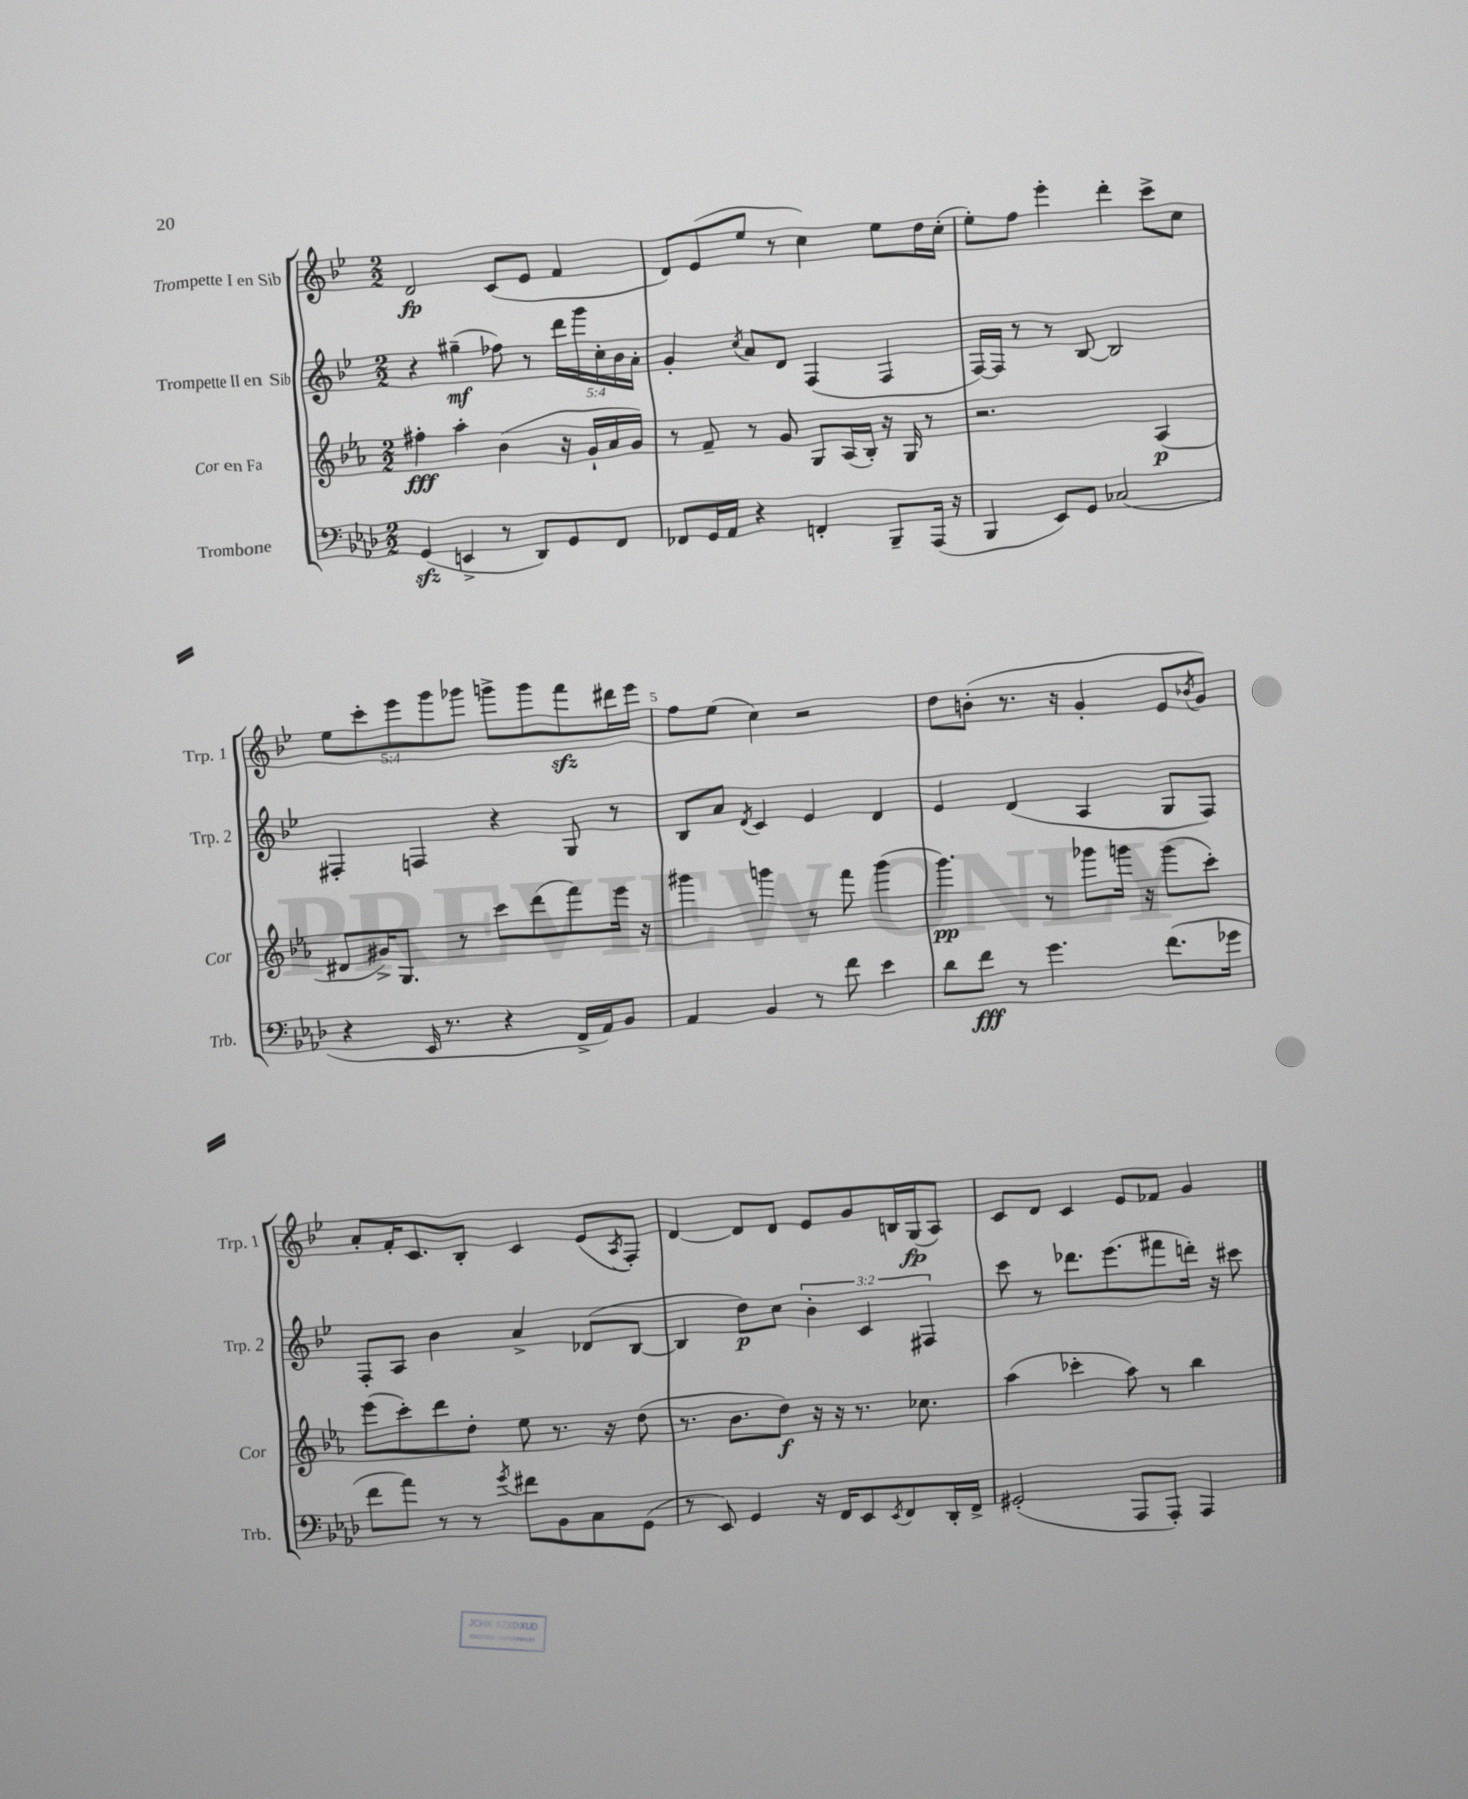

**kern	**kern	**kern	**kern
*staff4	*staff3	*staff2	*staff1
*clefF4	*clefG2	*clefG2	*clefG2
*k[b-e-a-d-]	*k[b-e-a-]	*k[b-e-]	*k[b-e-]
*M2/2	*M2/2	*M2/2	*M2/2
(4GG/	4ff#'\	4r	2d/
4EE^/	4aa-'\	(4gg#~\	.
8r	(4b-\	8ff-\)	(8c/L
8DD-/L)	.	8r	8e-/J
8GG/	16r	20ddd\LL	4f/
.	.	20ggg\	.
.	16g`/LL	.	.
.	.	20cc'\	.
8FF/J	16a-/	.	.
.	.	20b-\	.
.	16g/JJ)	.	.
.	.	20a'\JJ	.
=	=	=	=
8FF-/L	8r	4g'/	8d/L)
16GG/L	8f~/	.	(8e-/
16AA-/JJ	.	.	.
.	.	8qcc/	.
4r	8r	8a/L	8ee-/J
.	8g/	8d/J	8r
4FF'/	8G/L	(4F/	4cc\)
.	(16A-/L	.	.
.	16B-'/JJ)	.	.
8BBB-~/L	16r	4F/	8ee-\L
.	16G/	.	.
(16AAA-/Jk	8r	.	16dd\L
16r	.	.	(16cc'\JJ
=	=	=	=
4BBB-/	2.r	[16F/LL)	8ee-'\L)
.	.	16F/]JJ	.
.	.	8r	8ff\J
8EE-/L)	.	8r	4eee-'\
8GG/J	.	[8B-/	.
(2C-/	.	2B-/]	4ddd'\
.	(4A-/	.	8ccc^\L
.	.	.	8cc\J
=	=	=	=
4r	8d#/L	4F#'/	10ee-\L
.	.	.	10ccc'\
.	16g#^/K)	.	.
.	8.G/J	.	.
.	.	.	10eee-\
16EE-/	.	4F/	.
.	.	.	10ggg\
8.r	.	.	.
.	8r	.	.
.	.	.	10ggg-\J
4r	8ccc\L	4r	8ggg^\L
.	(8ddd\	.	8ggg\
16FF^/LL	8fff\)	8G/	8fff\
16AA-/J)	.	.	.
8BB-/J	16eee-\Jk	8r	16ddd#\L
.	16r	.	16eee-\JJ
=	=	=	=
4AA-/	4ggg#\	8B-/L	8ff\L
.	.	8a/J	(8ee-\J
.	.	8qd/	.
4BB-/	4ggg\	4c/	4cc\)
8r	8r	4e-/	2r
8f\	8fff\	.	.
4e-\	(4ggg\	4d/	.
=	=	=	=
8d-\L	4.ggg\)	4e-/	8dd\L
8f\J	.	.	(8b'\J
8r	.	(4d/	8.r
4.g\	8r	.	.
.	.	.	16r
.	8ggg-\L	4A/	4g'/
.	16ggg\Jk	.	.
.	16r	.	.
(8.f\L	(8ggg\L	8G/L	8e-/L
.	.	.	8qb-/
.	8ccc'\J)	8F/J)	8g/J)
16g-\Jk	.	.	.
=	=	=	=
8f\L	(8eee-\L	8F'/L	8a'/L
8a-\J)	8ccc'\)	8A/J	16f'/K
.	.	.	8.c/
8r	8ddd\	4b-\	.
8r	8dd'\J	.	8B-'/J
8qg/	.	.	.
8f#\L	8ee-\	4a^/	4c/
8BB-\	8.r	.	.
8C\	.	(8d-/L	(8e-/L
.	16r	.	.
.	.	.	8qA/
(8GG\J	(8dd\	[8B-/J	8F'/J)
=	=	=	=
8r	8.r	4B-/]	[4d/
8EE-/)	.	.	.
.	8.b-\L	.	.
4GG/	.	8dd\L)	8d/]L
.	8dd\J)	8cc\J	8d/J
16r	16r	6b-'\	8e-/L
16FF/LK	16r	.	.
8EE-/	8.r	.	8g/
.	.	6c/	.
8qEE-/	.	.	.
8FF/	.	.	16B/L
.	8.cc-\	.	(16G/J
.	.	6F#/	.
16DD-'/L	.	.	8A/J)
16FF^/JJ	.	.	.
=	=	=	=
(2GG#'/	(4aa-\	8ccc\	8c/L
.	.	8r	8d/J
.	4ccc-'\	8.ddd-\L	4c/
.	.	(8.eee-\	.
8AAA-/L	8aa-\)	.	8e-/L
8AAA-'/J)	8r	8fff#\	8f-/J
4AAA-/	4bb-\	16ddd'\Jk)	4g/
.	.	16r	.
.	.	8ccc#\	.
==	==	==	==
*-	*-	*-	*-
